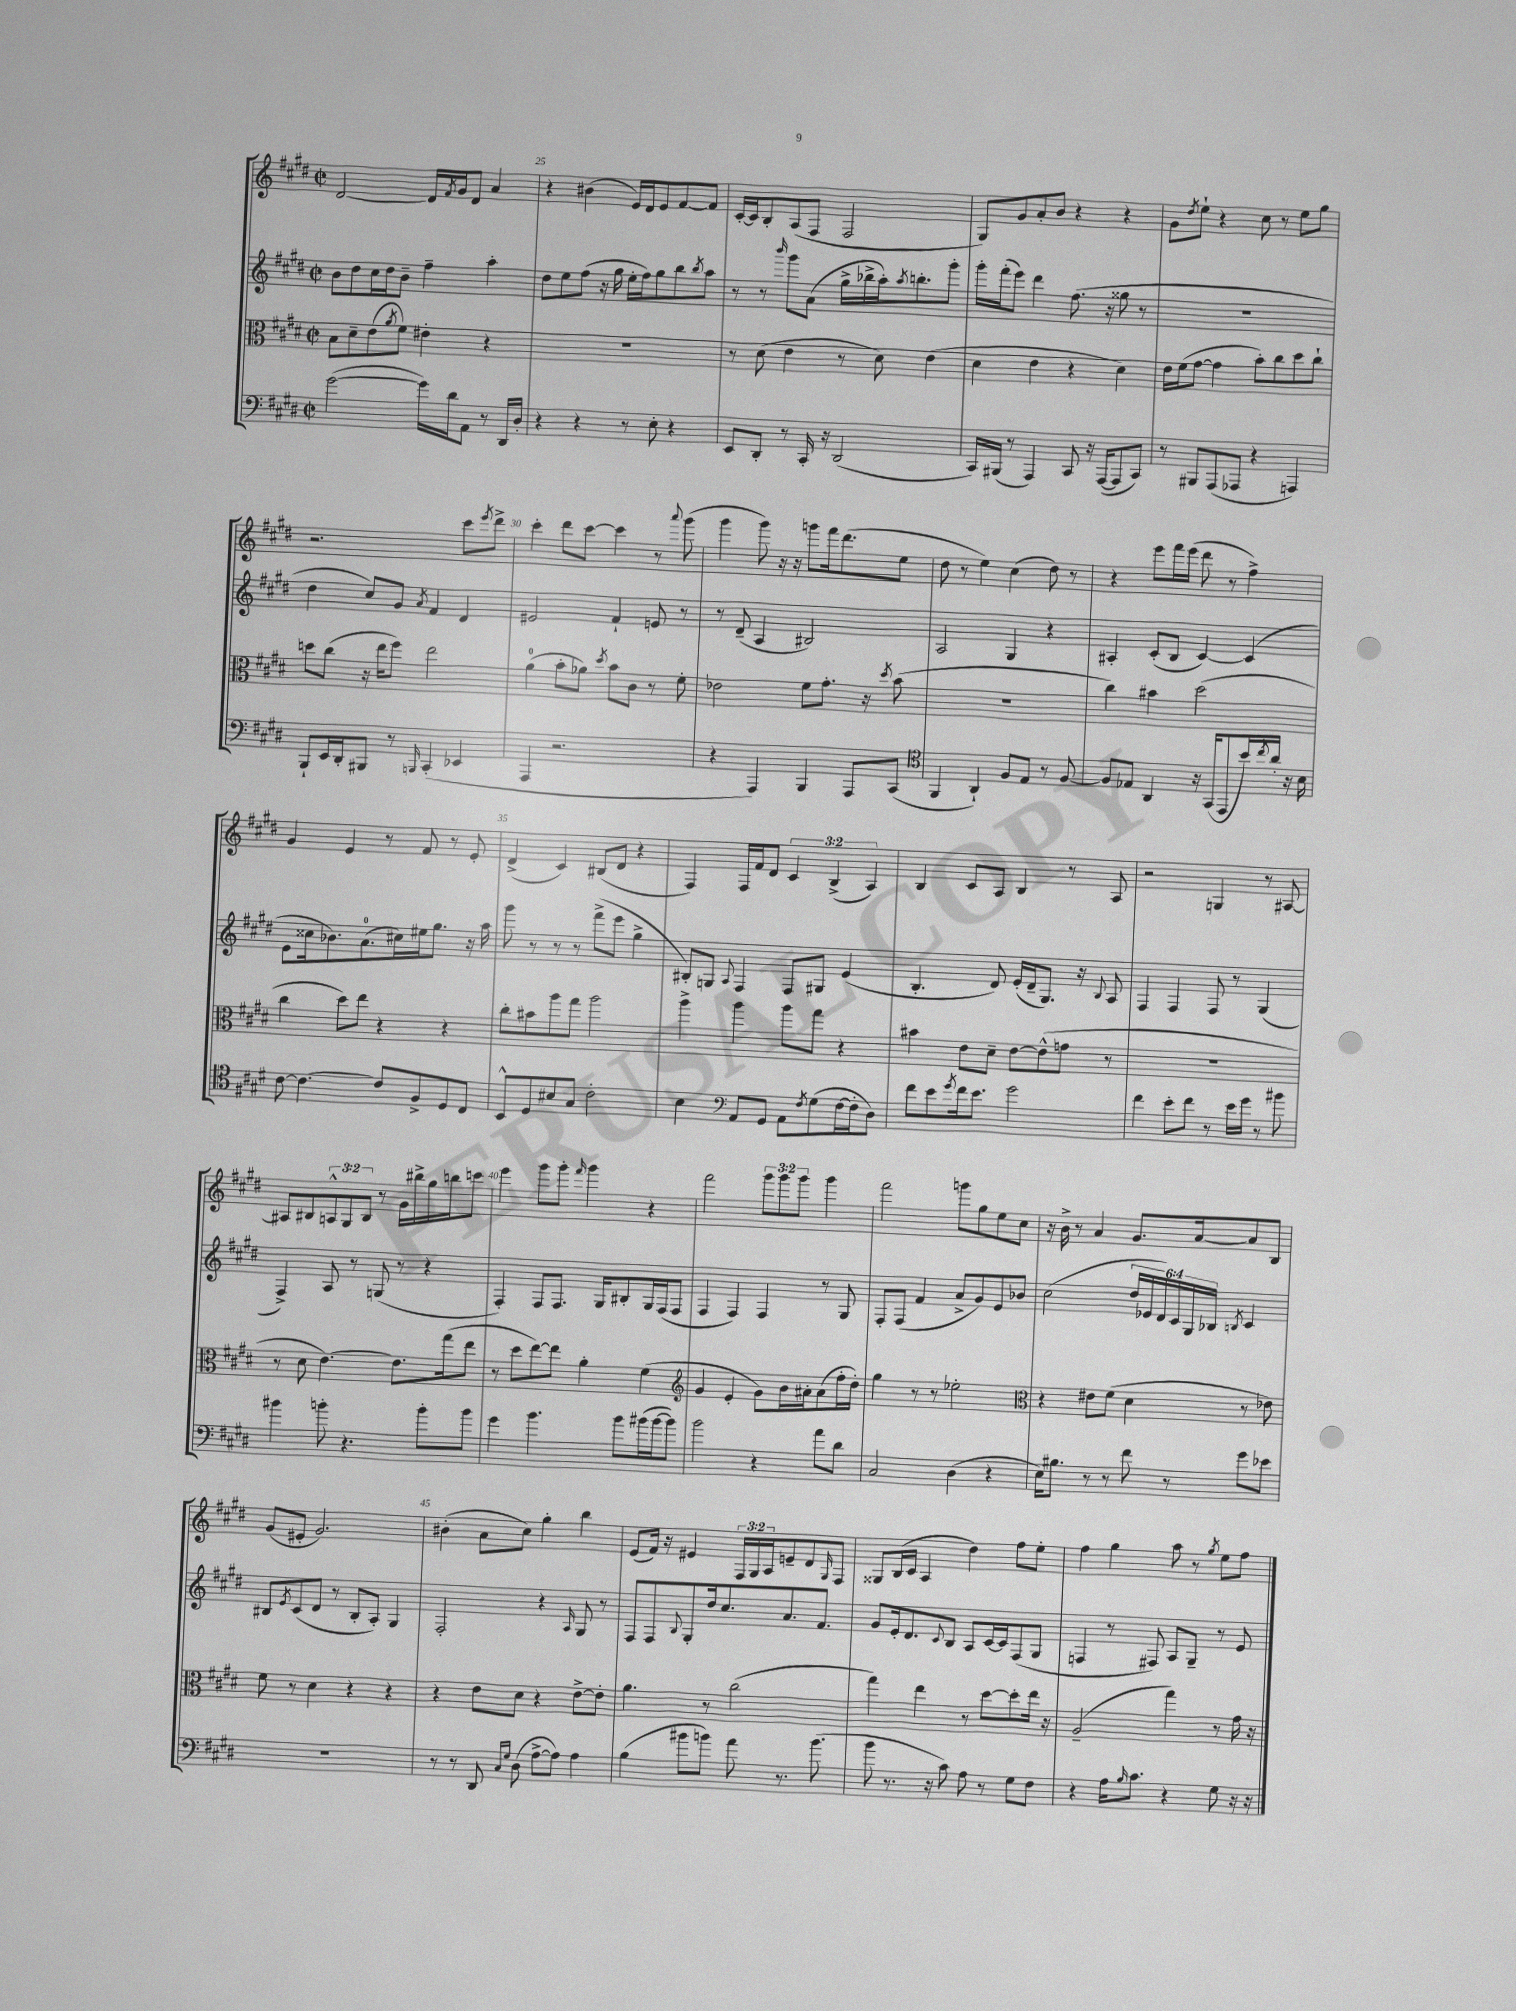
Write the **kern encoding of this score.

**kern	**kern	**kern	**kern
*staff4	*staff3	*staff2	*staff1
*clefF4	*clefC3	*clefG2	*clefG2
*k[f#c#g#d#]	*k[f#c#g#d#]	*k[f#c#g#d#]	*k[f#c#g#d#]
*M2/2	*M2/2	*M2/2	*M2/2
*met(c|)	*met(c|)	*met(c|)	*met(c|)
([2g#	8B	8b	[2d#
.	8d#~	8dd#	.
.	(8e	16cc#	.
.	.	16dd#	.
.	8qa	.	.
.	8f#)	8b~	.
16g#])	4e#'	4ff#~	16d#]
.	.	.	8qf#
16d#	.	.	16g#
8AA	.	.	8d#
8r	4r	4aa'	4a
16DD#	.	.	.
16D#'	.	.	.
=	=	=	=
4r	1r	8dd#	4r
.	.	8ee	.
4r	.	(8ff#	(4b#
.	.	16r	.
.	.	16gg#	.
8r	.	16ee'	16e)
.	.	16ff#)	16d#
8E'	.	8gg#	8e
4r	.	8bb	[8f#
.	.	8qbb	.
.	.	8aa	8f#]
=	=	=	=
8EE	8r	8r	[16c#'
.	.	.	16c#]
8DD#'	(8d#	8r	8B'
.	.	16qqbbb	.
8r	4e	8ggg#	(8A
16CC#'	.	(8a	8F#
16r	.	.	.
(2DD#	8r	16gg#^	2F#
.	.	16bb-^	.
.	8d#)	16aa')	.
.	.	8qaa	.
.	.	8.bb'	.
.	(4e	.	.
.	.	8ggg#'	.
=	=	=	=
16CC#)	4d#	16ggg#'	8G#)
(16BBB#	.	(16fff#'	.
8r	.	8eee)	8g#
4AAA)	4e	4ddd#	8a'
.	.	.	8b
8CC#	4r	(8.ff#	4r
16r	.	.	.
([16AAA	.	16r	.
8AAA]	4d#)	8gg##	4r
8CC#)	.	8r	.
=	=	=	=
8r	16e	1r	8g#
.	(16f#	.	.
.	.	.	8qdd#
8BBB#	[8g#	.	8ee`
(8AAA	4g#]	.	4r
8AAA-	.	.	.
4r	8b')	.	8cc#
.	8cc#	.	8r
4AAA)	8dd#	.	8ee
.	8cc#`	.	8gg#
=	=	=	=
8BBB`	8dd	4dd#	2.r
16EE	(8cc#	.	.
16DD#'	.	.	.
8BBB#	16r	8cc#)	.
.	16ee	.	.
8r	8ff#)	8g#	.
16qqBBB	.	8qa	.
(4CC#'	2ee	4f#	.
4EE-	.	4d#	8ccc#
.	.	.	8qeee
.	.	.	8ddd#^
=	=	=	=
4AAA	(4a	2e#	4ccc#'
2.r	8b'	.	8ddd#
.	8a-)	.	[8ccc#
.	8qdd#	.	.
.	8b	4f#`	4ccc#]
.	8c#	.	.
.	8r	8e	8r
.	.	.	8qqaaa
.	8f#'	8r	(8ggg#
=	=	=	=
4r	2e-	8r	4ggg#
.	.	(8d#~	.
4AAA)	.	4A	8ggg#)
.	.	.	16r
.	.	.	16r
4BBB	8f#	2B#)	8ggg
.	8.g#'	.	16fff#
.	.	.	(8.ddd#
8AAA	.	.	.
.	16r	.	.
.	8qdd#	.	.
(8CC#	(8b	.	8ee
=	=	=	=
*clefC4	*	*	*
4FF#	1r	2A	8dd#
.	.	.	8r
4AA`)	.	.	4ee)
8F#	.	4G#	(4cc#
8E	.	.	.
8r	.	4r	8dd#)
[8F#	.	.	8r
=	=	=	=
8F#]	4cc#)	4A#'	4r
8E-	.	.	.
4AA	4b#	(8c#'	8eee
.	.	8B	16fff#
.	.	.	(16eee
16r	(2dd#	[4c#)	8ddd#
(16GG#	.	.	.
8EE	.	.	8r
16b)	.	(4c#]	4ff#^)
8qcc#	.	.	.
16a'	.	.	.
16r	.	.	.
16B	.	.	.
=	=	=	=
[8c#	4cc#	8e	4g#
4.c#_	.	16cc##	.
.	.	8.b-)	.
.	8dd#)	.	4e
.	8ee	(8.a	.
8c#]	4r	.	8r
.	.	16cc#)	.
8F#^	.	16ee#	8f#
.	.	8.gg#	.
8D#	4r	.	8r
8C#	.	16r	8e'
.	.	16aa	.
=	=	=	=
8BB^^	8cc#'	8ggg#	(4d#^
8D#	8b#	8r	.
8B#	8aa	8r	4c#)
8G#	8gg#	8r	.
2c#'	2aa	(8fff#^	(8B#
.	.	8eee	8d#
.	.	4gg#^	4r
=	=	=	=
4B	4aa^	8B#')	4F#)
.	.	8G	.
*clefF4	*	*	*
.	.	8qqA	.
8AA	4aa	4F#	16F#
.	.	.	16f#
8GG#	.	.	8d#
8AA	8aa	8F#	6c#
8qF#	.	.	.
(8G#	8gg#	8G#	.
.	.	.	(6B^
[16F#	4r	(4e	.
16F#']	.	.	.
.	.	.	6A)
8D#)	.	.	.
=	=	=	=
8f#	4b#	4.B'	4B
8e	.	.	.
8qg#	.	.	.
16f#	8e	.	8c#
8.e	.	.	.
.	8d#~	8d#)	8A
2g#	[8e	(16e'	4B
.	.	16d#~	.
.	(8e^^]	8.G#)	.
.	8g	.	8r
.	.	16r	.
.	.	8qqB	.
.	8r	8A	8A
=	=	=	=
4f#	1r	4F#	2r
8e'	.	4F#	.
8f#	.	.	.
8r	.	8F#	4G
16e	.	8r	.
16g#	.	.	.
8r	.	(4G#	8r
8b#	.	.	[8A#
=	=	=	=
4b#	8r	4F#^)	8A#]
.	8d#	.	8B#
8b'	[4.e)	8A	12A^^
.	.	.	12G#
4.r	.	8r	.
.	.	.	12B#
.	.	(8G	8r
.	8.e]	8r	16g#
.	.	.	16bb#^
8b'	.	4r	16gg#
.	(16gg#	.	16bb
8b	8ee	.	8ccc
=	=	=	=
4g#	8r	4F#')	4eee
.	8dd#	.	.
4.b	[8ee)	8F#	8ggg#
.	8ee]	8.F#	8ggg#'
.	.	.	16qqfff#
.	4a'	.	4ggg#
.	.	16G#	.
8b	.	8B#'	.
(16b#	(4f#	16G#	4r
[16b#	.	(16F#	.
8b#])	.	8F#	.
=	=	=	=
*	*clefG2	*	*
2b	4g#	4F#	2fff#
.	4e'	4F#)	.
4r	8g#)	4F#	12ggg#
.	.	.	12ggg#
.	16b	.	.
.	.	.	12ggg#
.	16a#'	.	.
8a	(8a#	8r	4ggg#
8d#	16ff#'	8G#	.
.	16dd#')	.	.
=	=	=	=
2C#	4gg#	8F#'	2fff#
.	.	(8F#	.
.	8r	4f#	.
.	8r	.	.
(4D#	2ee-'	8a^	8ggg
.	.	8g#)	8gg#
4r	.	8e	8ee
.	.	8b-	8cc#
=	=	=	=
*	*clefC3	*	*
16E)	4r	(2cc#	16r
8.B#	.	.	16b^
.	.	.	8r
8r	8e#	.	4a
8r	(8f#	.	.
8f#	4d#	24dd#	8.g#
.	.	24e-	.
.	.	24d#)	.
8r	.	24c#	.
.	.	24G#	.
.	.	.	[16a
.	.	24B-	.
.	.	8qB	.
8g#	8r	4c#	8a]
8e-	8e-)	.	8B
=	=	=	=
1r	8f#	8B#	(8g#
.	.	8qe	.
.	8r	(8c#	8e#'
.	4d#	8d#	2.g#)
.	.	8r	.
.	4r	8B#'	.
.	.	8A')	.
.	4r	4G#	.
=	=	=	=
8r	4r	2F#'	(4b#'
8r	.	.	.
8DD#	8e	.	8a
16qqC#	.	.	.
16qqG#	.	.	.
(8D#	8d#	.	8cc#)
[8A^	4r	4r	4gg#'
8A])	.	.	.
.	.	16qqA	.
4A	[8e^	8G#	4bb
.	8e']	8r	.
=	=	=	=
(4B	4.a	8F#	(8e
.	.	8F#	16f#)
.	.	.	16r
.	.	8qqB	.
8b#	.	8G#'	4e#
8b)	8r	16dd#	.
.	.	8.cc#	.
8a	(2cc#	.	24F#
.	.	.	24G#
.	.	.	24A
8.r	.	8.a	8e~
.	.	.	8d#
(8.b	.	8.f#	.
.	.	.	16qqG#
.	.	.	8F#
=	=	=	=
8b	4gg#)	8g#	8G##
8.r	.	16e'	(16B
.	.	8.d#	16c#
.	4ee	.	4A
16r	.	.	.
.	.	8qqc#	.
8c#)	.	8B	.
8A	8r	8A	4dd#)
8r	[8dd#	[16c#	.
.	.	16c#]	.
8G#	8dd#']	(8F#	8ff#
8F#	16ee	8G#	8ee'
.	16r	.	.
=	=	=	=
4r	(2A~	4F	4ff#
16A	.	8r	4gg#
16qqB	.	.	.
8.c#	.	.	.
.	.	8F#)	.
4r	4gg#)	8A	8aa
.	.	8G#~	8r
.	.	.	8qgg#
8G#	8r	8r	8ee
16r	16g#	8e	8ff#
16r	16r	.	.
==	==	==	==
*-	*-	*-	*-
